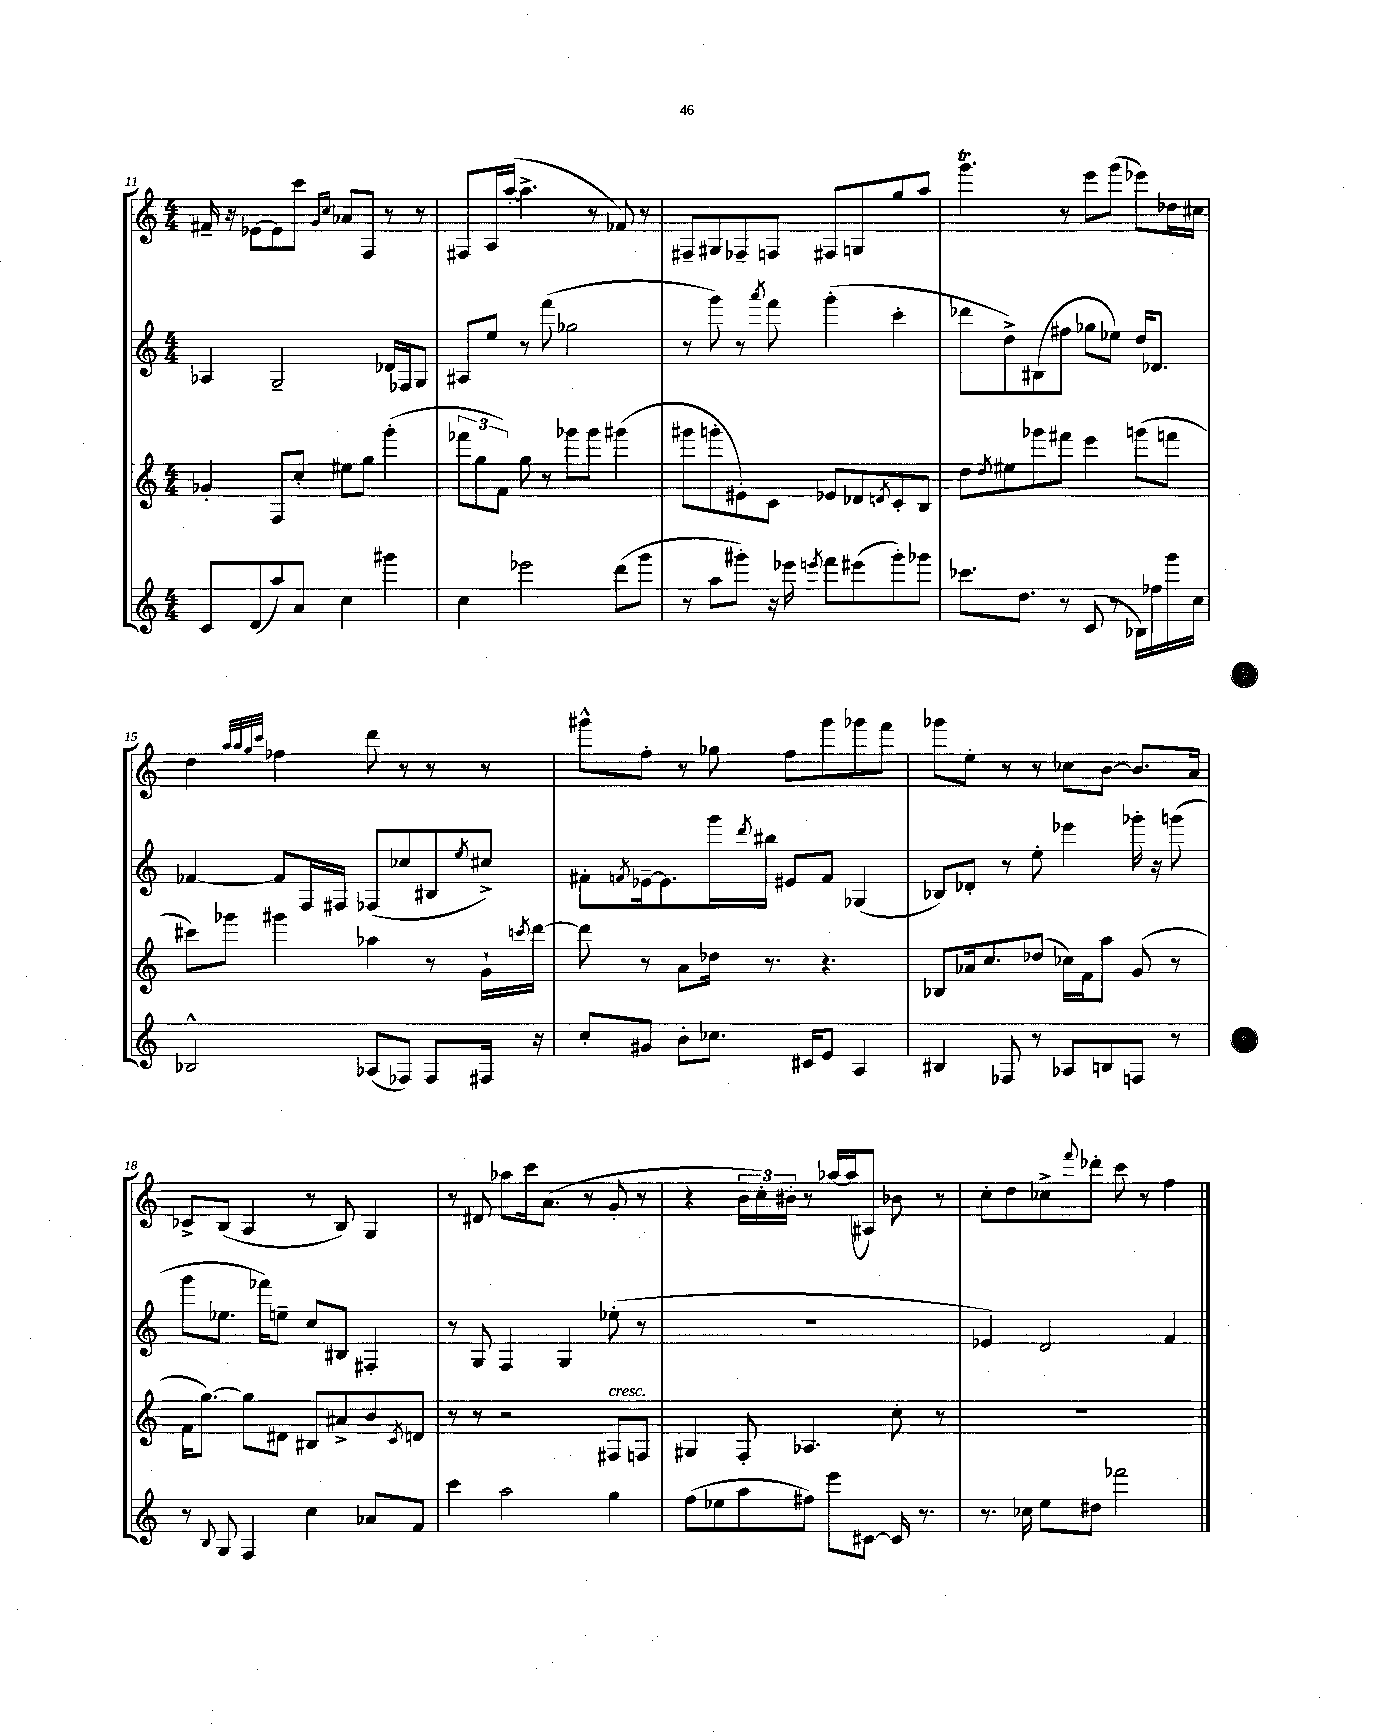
<<
\new StaffGroup <<
\new Staff = "s0" {
    \clef treble \key c \major \numericTimeSignature \time 4/4
    fis'16-- r16 ees'8~ ees'8 c'''8 \grace { g'16 c''16 } aes'8 f8 r8 r8 |
    fis8 a16 a''16~-.( a''4.-> r8 fes'8) r8 |
    fis8-- gis8 fes8-- f8 fis8 g8 g''8 a''8 |
    g'''4.\trill r8 e'''8 g'''8( ees'''8) des''16 cis''16 |
    d''4 \grace { a''32 a''32 g''32 c'''32 } fes''4 d'''8 r8 r8 r8 |
    gis'''8-^ f''8-. r8 ges''8 f''8 gis'''8 ges'''8 f'''8 |
    ges'''8 e''8-. r8 r8 ces''8 b'8~ b'8. a'16 |
    ces'8-> b8( a4 r8 b8) g4 |
    r8 dis'8 aes''8 c'''16 a'8.( r8 g'8-. r8 |
    r4 \tuplet 3/2 { b'16 c''16-.) bis'16-. } r8 aes''16~ aes''16( ais8) bes'8 r8 |
    c''8-. d''8 ces''8-> \appoggiatura { f'''8 } des'''8-. c'''8 r8 f''4 \bar "|." |
}
\new Staff = "s1" {
    \clef treble \key c \major \numericTimeSignature \time 4/4
    aes4 g2-- des'16 fes16 g8 |
    ais8 e''8 r8 f'''8( ges''2 |
    r8 g'''8) r8 \acciaccatura { a'''8 } f'''8 g'''4-.( c'''4-. |
    des'''8 d''8->) bis8( fis''8 ges''8 ees''8) d''16 des'8. |
    fes'4~ fes'8 f16 fis16 fes8( ces''8 bis8 \acciaccatura { e''8 } cis''8->) |
    fis'8-. \acciaccatura { f'8 } ees'16~-- ees'8. g'''16 \acciaccatura { d'''8 } bis''16 eis'8 f'8 ges4( |
    bes8) des'8-. r8 e''8-. ees'''4 ges'''16-. r16 g'''8( |
    g'''8 ees''8. fes'''16) e''8-- c''8 bis8 fis4-. |
    r8 g8 f4 g4 ees''8-.( r8 |
    R1 |
    ees'4) d'2 f'4 \bar "|." |
}
\new Staff = "s2" {
    \clef treble \key c \major \numericTimeSignature \time 4/4
    ges'4-. f8 c''8-. eis''8 g''8 g'''4-.( |
    \tuplet 3/2 { fes'''8 g''8 f'8) } g''8 r8 ges'''8 ges'''8 gis'''4( |
    gis'''8 g'''8-. eis'8-.) c'8 ees'8 des'8 \acciaccatura { d'8 } c'8-. b8 |
    d''8 \acciaccatura { d''8 } eis''8 ges'''8 fis'''8 e'''4 g'''8( f'''8 |
    cis'''8) ges'''8 gis'''4 aes''4 r8 g'16-! \acciaccatura { c'''8 } d'''16~ |
    d'''8 r8 a'8 des''16 r8. r4. |
    bes8 aes'16 c''8. des''8( ces''16) f'16 a''8 g'8( r8 |
    f'16 g''8.~) g''8 dis'8 bis8 ais'8-> b'8 \acciaccatura { c'8 } d'8 |
    r8 r8 r2 fis8^\markup { \italic "cresc." } f8 |
    gis4 f8-. aes4. c''8-. r8 |
    R1 \bar "|." |
}
\new Staff = "s3" {
    \clef treble \key c \major \numericTimeSignature \time 4/4
    c'8 d'8( a''8) a'8 c''4 gis'''4 |
    c''4 ees'''2 d'''8( g'''8 |
    r8 a''8 gis'''8-.) r16 ees'''16 \acciaccatura { e'''8 } f'''8 eis'''8( gis'''8-.) ges'''8 |
    ces'''8. d''8. r8 c'8( r8 bes16) fes''16 g'''16 c''16 |
    bes2-^ aes8( fes8) fes8 fis16 r16 |
    c''8-. gis'8 b'8-. ces''8. cis'16 e'8 a4 |
    bis4 fes8 r8 aes8 b8 f8 r8 |
    r8 \appoggiatura { b8 } g8 f4 c''4 aes'8 f'8 |
    c'''4 a''2 g''4 |
    f''8( ees''8 a''8 fis''8) e'''8 cis'8~ cis'16 r8. |
    r8. ces''16 e''8 dis''8 fes'''2 \bar "|." |
}
>>
>>
\layout { \context { \Score currentBarNumber = #11 } }
